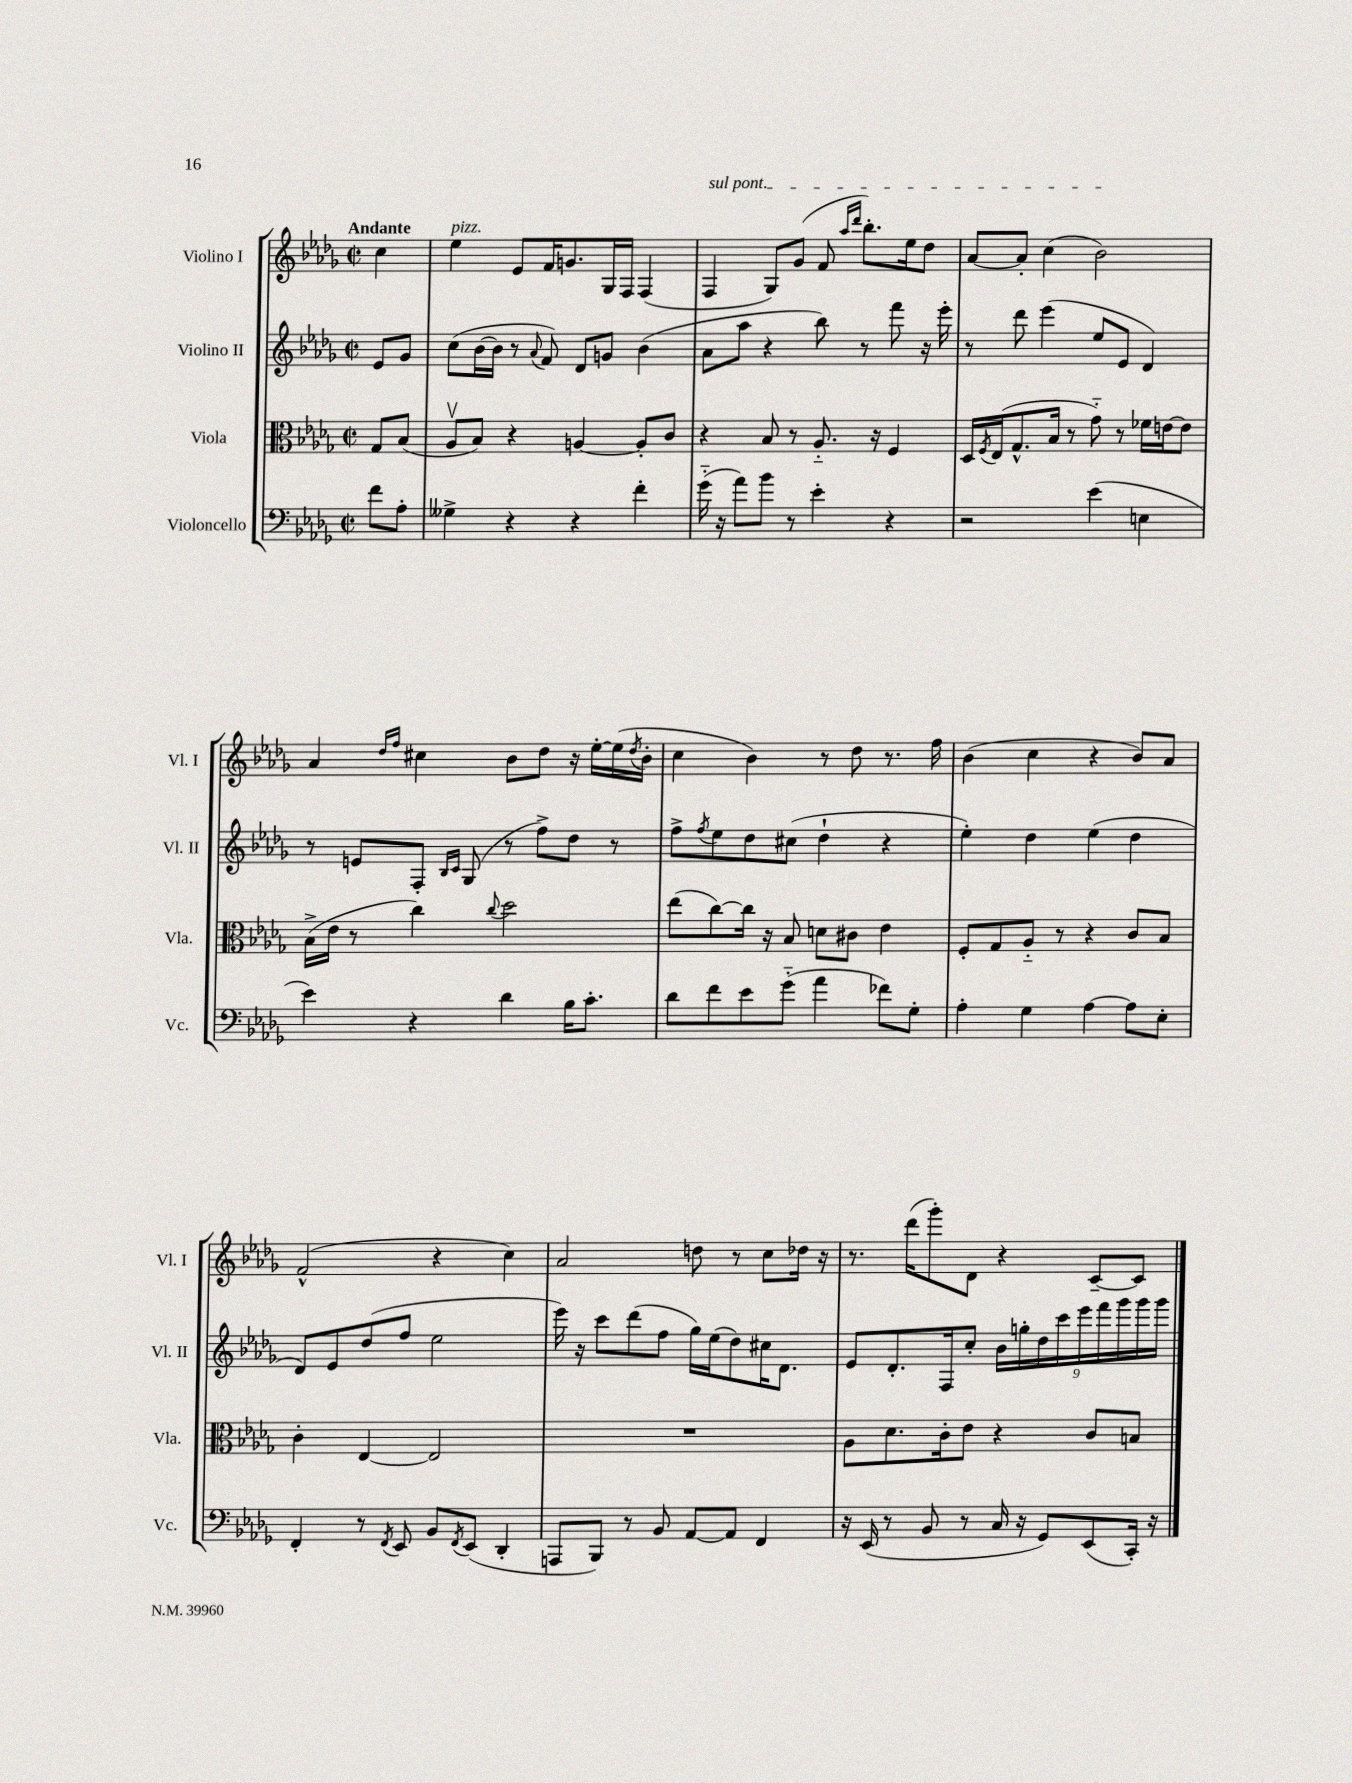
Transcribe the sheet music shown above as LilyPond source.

<<
\new StaffGroup <<
\new Staff = "s0" \with { instrumentName = "Violino I" shortInstrumentName = "Vl. I" } {
    \clef treble \key des \major \defaultTimeSignature \time 2/2 \partial 4 \tempo "Andante"
    c''4 |
    ees''4^\markup { \italic "pizz." } ees'8 f'16 g'8. ges16 f16 f4( |
    \once \override TextSpanner.bound-details.left.text = \markup { \italic "sul pont." } f4\startTextSpan ges8) ges'8( f'8 \grace { aes''16 des'''16 } bes''8.-.) ees''16 des''8 |
    aes'8~ aes'8-. c''4( bes'2\stopTextSpan) |
    aes'4 \grace { des''16 f''16 } cis''4 bes'8 des''8 r16 ees''16~-. ees''16( \acciaccatura { des''8 } bes'16-. |
    c''4 bes'4) r8 des''8 r8. f''16 |
    bes'4( c''4 r4 bes'8) aes'8 |
    f'2-^( r4 c''4) |
    aes'2 d''8 r8 c''8 des''16 r16 |
    r8. des'''16( ges'''8-.) des'8 r4 c'8~-- c'8 \bar "|." |
}
\new Staff = "s1" \with { instrumentName = "Violino II" shortInstrumentName = "Vl. II" } {
    \clef treble \key des \major \defaultTimeSignature \time 2/2 \partial 4
    ees'8 ges'8 |
    c''8( bes'16~ bes'16 r8 \appoggiatura { aes'8 } f'8) des'8 g'8 bes'4( |
    aes'8 aes''8 r4 bes''8) r8 f'''8 r16 ees'''16-. |
    r8 des'''8 ees'''4( ees''8 ees'8 des'4) |
    r8 e'8 f8-. \grace { bes16 c'16 } ges8( r8 f''8->) des''8 r8 |
    f''8-> \acciaccatura { f''8 } ees''8 des''8 cis''8( des''4-! r4 |
    ees''4-.) des''4 ees''4( des''4 |
    des'8) ees'8 des''8( f''8 ees''2 |
    ees'''16) r16 c'''8 des'''8( f''8 ges''16) ees''16( des''8) cis''16 des'8. |
    ees'8 des'8.-. f16 c''8-. \tuplet 9/8 { bes'16 g''16-. des''16 c'''16 ees'''16 f'''16 ges'''16 ges'''16 ges'''16 } \bar "|." |
}
\new Staff = "s2" \with { instrumentName = "Viola" shortInstrumentName = "Vla." } {
    \clef alto \key des \major \defaultTimeSignature \time 2/2 \partial 4
    ges8 bes8( |
    aes8\upbow bes8) r4 a4~ a8-. c'8 |
    r4 bes8 r8 aes8.-_ r16 f4 |
    des16 \acciaccatura { f8 } ees16( ges8.-^ bes16 r8 ges'8-_) r8 fes'16 e'16~ e'8 |
    bes16->( ees'16 r8 c''4) \appoggiatura { c''8 } des''2 |
    ees''8( c''8~) c''16 r16 bes8 d'8 cis'8 ees'4 |
    f8-. ges8 aes8-_ r8 r4 c'8 bes8 |
    c'4-. ees4~ ees2 |
    R1 |
    aes8 des'8. c'16-. ees'8 r4 c'8 b8 \bar "|." |
}
\new Staff = "s3" \with { instrumentName = "Violoncello" shortInstrumentName = "Vc." } {
    \clef bass \key des \major \defaultTimeSignature \time 2/2 \partial 4
    f'8 aes8-. |
    geses4-> r4 r4 f'4-. |
    ges'16-_( r16 aes'8) bes'8 r8 ees'4-. r4 |
    r2 ees'4( e4 |
    ees'4) r4 des'4 bes16 c'8.-. |
    des'8 f'8 ees'8 ges'8-_( aes'4 fes'8) ges8-. |
    aes4-. ges4 aes4~ aes8 ees8-. |
    f,4-. r8 \acciaccatura { f,8 } ees,8 bes,8 \acciaccatura { f,8 } ees,8( des,4-. |
    a,,8 bes,,8) r8 bes,8 aes,8~ aes,8 f,4 |
    r16 ees,16( r8 bes,8 r8 c16 r16 ges,8) ees,8( c,16-.) r16 \bar "|." |
}
>>
>>
\layout { \context { \Score \remove "Bar_number_engraver" } }
